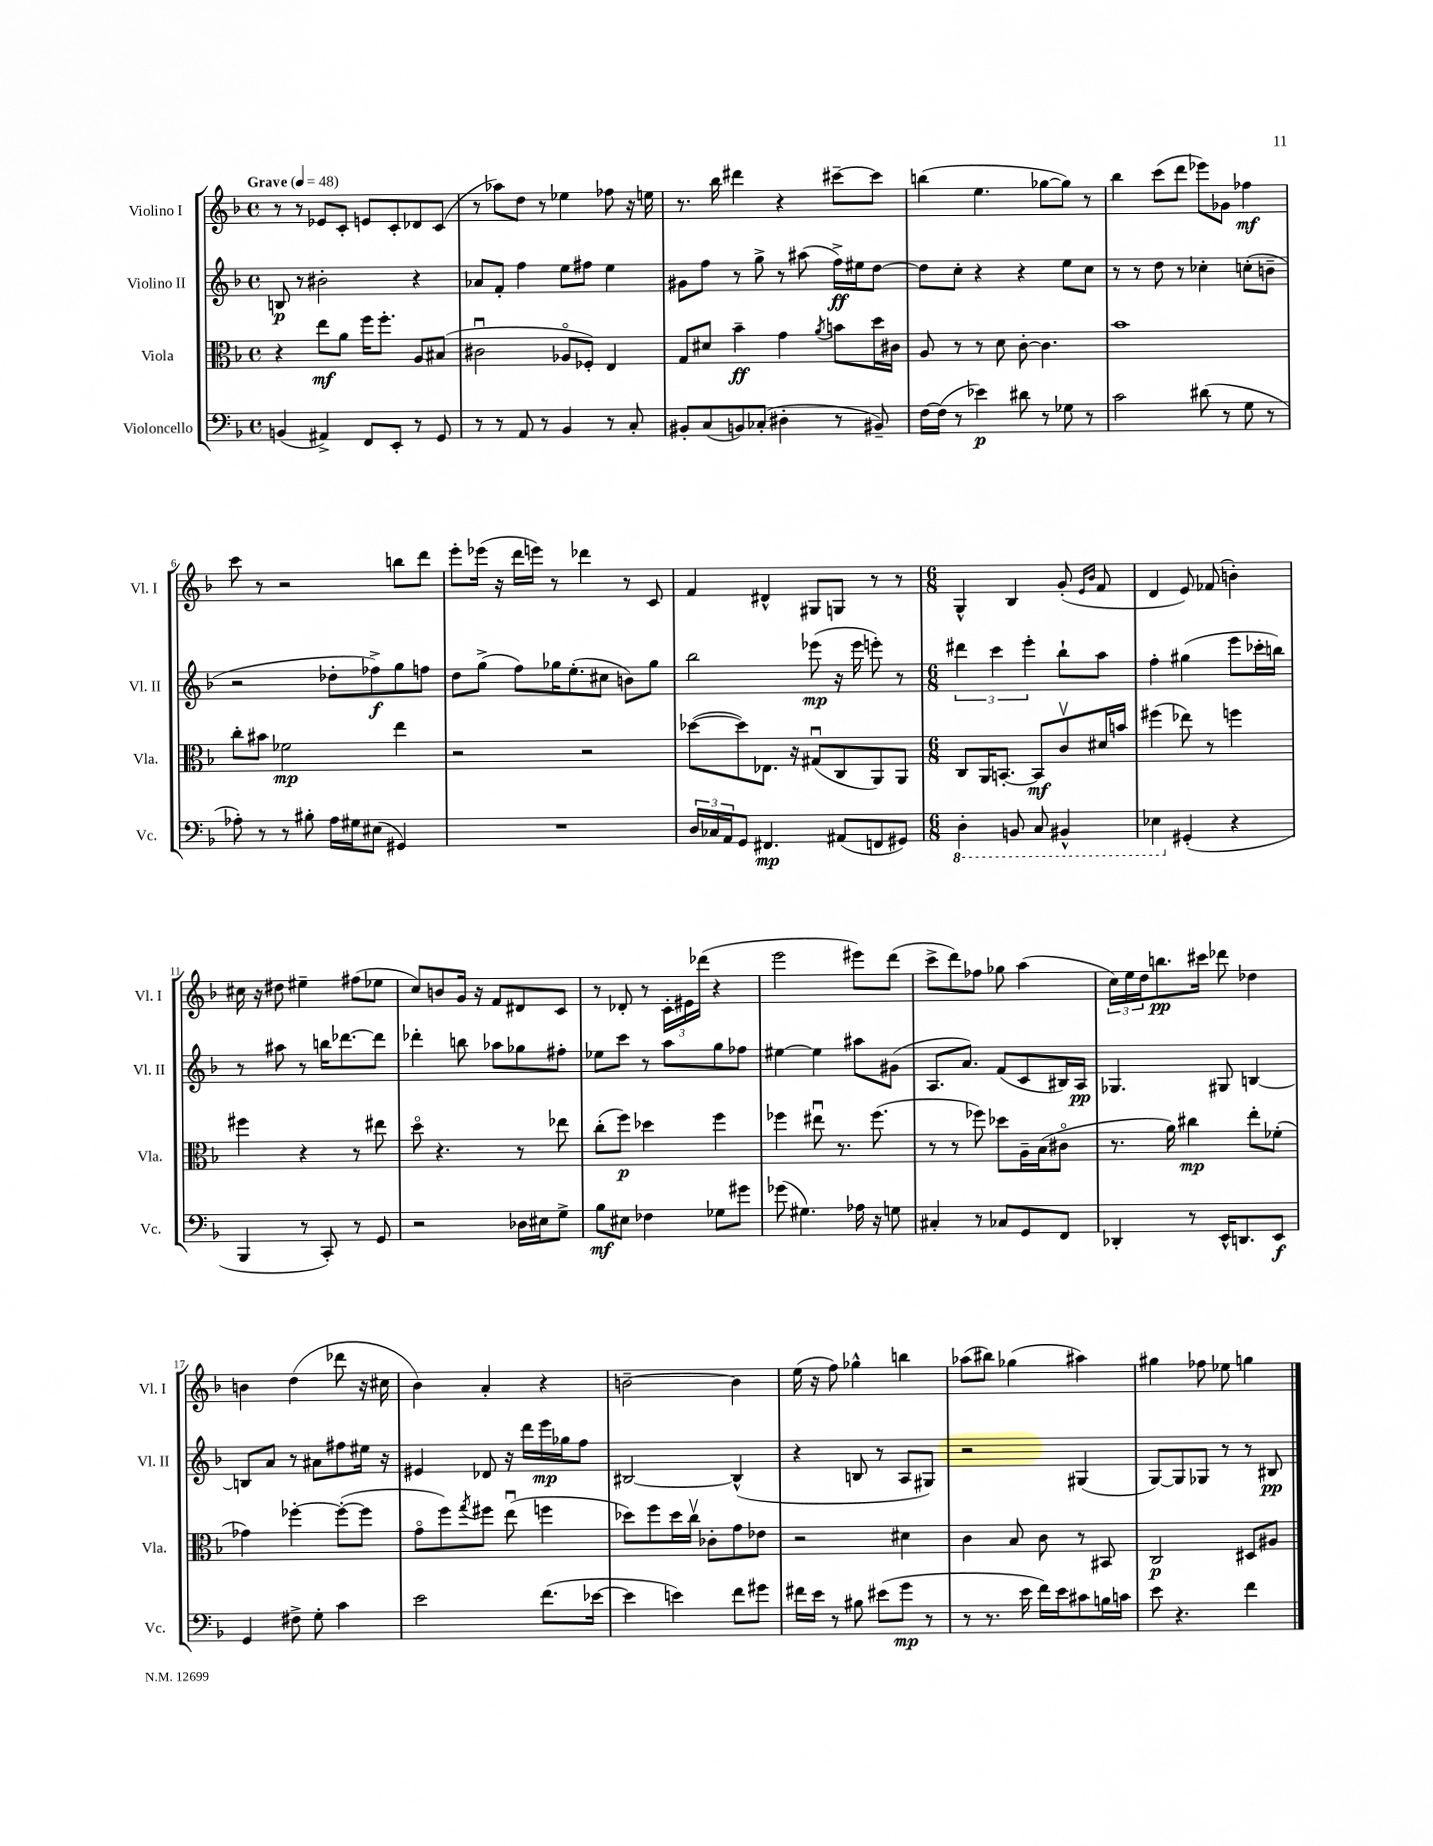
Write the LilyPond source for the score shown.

<<
\new StaffGroup <<
\new Staff = "s0" \with { instrumentName = "Violino I" shortInstrumentName = "Vl. I" } {
    \clef treble \key f \major \defaultTimeSignature \time 4/4 \tempo "Grave" 4 = 48
    r8 r8 ees'8 c'8-. e'8 c'8-. des'8 c'8( |
    r8 aes''8) d''8 r8 ees''4 fes''8 r16 e''16 |
    r8. bes''16 dis'''4 r4 cis'''8~-- cis'''8 |
    b''4( e''4. ges''8~ ges''8) r8 |
    bes''4 c'''8( d'''8 ees'''8) ges'8 fes''4\mf |
    c'''8 r8 r2 b''8 d'''8 |
    e'''8-. ees'''16( r16 d'''16 e'''16) r8 des'''4 r8 c'8 |
    f'4 dis'4-^ gis8 g8 r8 r8 |
    \numericTimeSignature \time 6/8 g4-^ bes4 g'8-.( \grace { e'16 bes'16 } f'8 |
    d'4 e'8) fes'8( b'4-.) |
    cis''16 r16 dis''8 eis''4-- fis''8( ees''8 |
    c''8) b'8 g'16 r16 f'8 dis'8 c'8 |
    r8 des'8-. r8 \tuplet 3/2 { c'16-. eis'16 des'''16( } r4 |
    e'''2 eis'''8) d'''8( |
    c'''8-> d'''8) fes''8 ges''8 a''4( |
    \tuplet 3/2 { c''16) e''16 d''16 } b''8.\pp cis'''16 des'''8 des''4 |
    b'4 d''4( des'''8 r16 cis''16 |
    bes'4) a'4-. r4 |
    b'2~-- b'4 |
    e''16( r16 f''8) ges''4-^ b''4 |
    aes''8( bis''8) ges''4( ais''4) |
    gis''4 fes''8 ees''8 g''4 \bar "|." |
}
\new Staff = "s1" \with { instrumentName = "Violino II" shortInstrumentName = "Vl. II" } {
    \clef treble \key f \major \defaultTimeSignature \time 4/4
    b8\p r8 bis'2-. r4 |
    aes'8 f'8-. f''4 e''8 fis''8 e''4 |
    gis'8 f''8 r8 g''8-> r8 ais''8( f''16->\ff) eis''16 d''8~ |
    d''8 c''8-. r4 r4 e''8 c''8 |
    r8 r8 d''8 r8 ces''4-. c''8-.( b'8-- |
    r2 des''8-. fes''8->\f) g''8 f''8 |
    d''8 g''8->( f''8) ges''16 e''8.-.( cis''8 b'8) ges''8 |
    bes''2 ees'''8\mp( r16 ees'''16 e'''8-.) r8 |
    \numericTimeSignature \time 6/8 \tuplet 3/2 { dis'''4 c'''4 e'''4-. } bes''8-! a''8 |
    f''4-. gis''4( e'''8 ces'''16-. b''16) |
    r8 ais''8 r8 b''16 des'''8.~ des'''8 |
    des'''4-. b''8 aes''8 ges''8 fis''8-. |
    ees''8 c'''8 r8 a''8 g''8 fes''8 |
    eis''4~ eis''4 ais''8 gis'8( |
    a8. a'8.) f'8( c'8 bis16) a16\pp |
    ges4. gis8 b4~ |
    b8 a'8 r8 ais'8 fis''8 eis''16 r16 |
    eis'4 des'8 r16 d'''16 e'''16\mp ges''16 f''8 |
    bis2~ bis4-^( |
    r4 b8 r8 a8 gis8) |
    r2 gis4( |
    g8~) g8 ges8 r8 r8 bis8\pp \bar "|." |
}
\new Staff = "s2" \with { instrumentName = "Viola" shortInstrumentName = "Vla." } {
    \clef alto \key f \major \defaultTimeSignature \time 4/4
    r4 e''8\mf a'8 f''16 f''8.-. a8 bis8( |
    cis'2\downbow aes8\flageolet fes8-.) e4 |
    g8 dis'8 bes'4--\ff g'4 \acciaccatura { a'8 } b'8 d''16 cis'16 |
    a8 r8 r8 d'8 c'8~-. c'4. |
    bes'1 |
    c''8-. bis'8 fes'2\mp e''4 |
    r2 r2 |
    des''8~( des''8) ees8. r16 gis8\downbow( c8 a,8) a,8 |
    \numericTimeSignature \time 6/8 c8 a,16 b,8.~-. b,8\mf c'8\upbow dis'16 b'16 |
    fis''4( ees''8) r8 f''4 |
    fis''4 r4 r8 eis''8 |
    d''8\flageolet r4. r8 ees''8 |
    c''8-.( f''8\p) des''4 f''4 |
    fes''4 eis''8\downbow r8. fes''8.( |
    r8 r8 fes''8) des''8 a16-- bes16( cis'8\flageolet |
    r8. a'16) cis''4\mp e''8-. fes'8-.( |
    ges'4) fes''4~-. fes''8~-.( fes''8 |
    g'8\flageolet f''8) \acciaccatura { g''8 } fis''8 e''8\downbow( f''4 |
    des''8) f''8 des''16 c''16\upbow ces'8-. g'8 ees'8 |
    r2 dis'4 |
    c'4 bes8 c'8 r8 bis,8 |
    c2\p dis8 ais8 \bar "|." |
}
\new Staff = "s3" \with { instrumentName = "Violoncello" shortInstrumentName = "Vc." } {
    \clef bass \key f \major \defaultTimeSignature \time 4/4
    b,4( ais,4->) f,8 e,8-. r8 g,8 |
    r8 r8 a,8 r8 bes,4 r8 c8-. |
    bis,8-. c8( b,8) ces8-.( dis4-. r8 bis,8--) |
    f16~ f16( r8 ees'4\p) dis'8 r8 ges8 r8 |
    c'2 dis'8( r8 g8 r8 |
    aes8-.) r8 r8 bis8-. aes16 gis16 eis8( gis,4) |
    R1 |
    \tuplet 3/2 { d16 ces16 a,16 } g,8 fis,4.\mp ais,8( f,8 gis,8) |
    \numericTimeSignature \time 6/8 \ottava #-1 d,4-. b,,8 c,8 bis,,4-^ |
    ees,4 \ottava #0 gis,4-.( r4 |
    bes,,4 r8 c,8-.) r8 g,8 |
    r2 des16 eis16 g8-> |
    bes8\mf eis8 fes4 ges8 gis'8 |
    ges'8( gis4.) aes16 r16 g8 |
    cis4-. r8 ces8 g,8 f,8 |
    des,4-. r8 e,16-^ d,8. e,8\f |
    g,4 fis8-> g8-. c'4 |
    e'2 f'8.( ees'16~ |
    ees'4 e'4) f'8 gis'8 |
    fis'16 e'16 r8 bis8 eis'8( g'8\mp r8 |
    r8 r8. e'16 f'16) e'16 cis'8 b16 c'16 |
    e'8 r4. f'4 \bar "|." |
}
>>
>>
